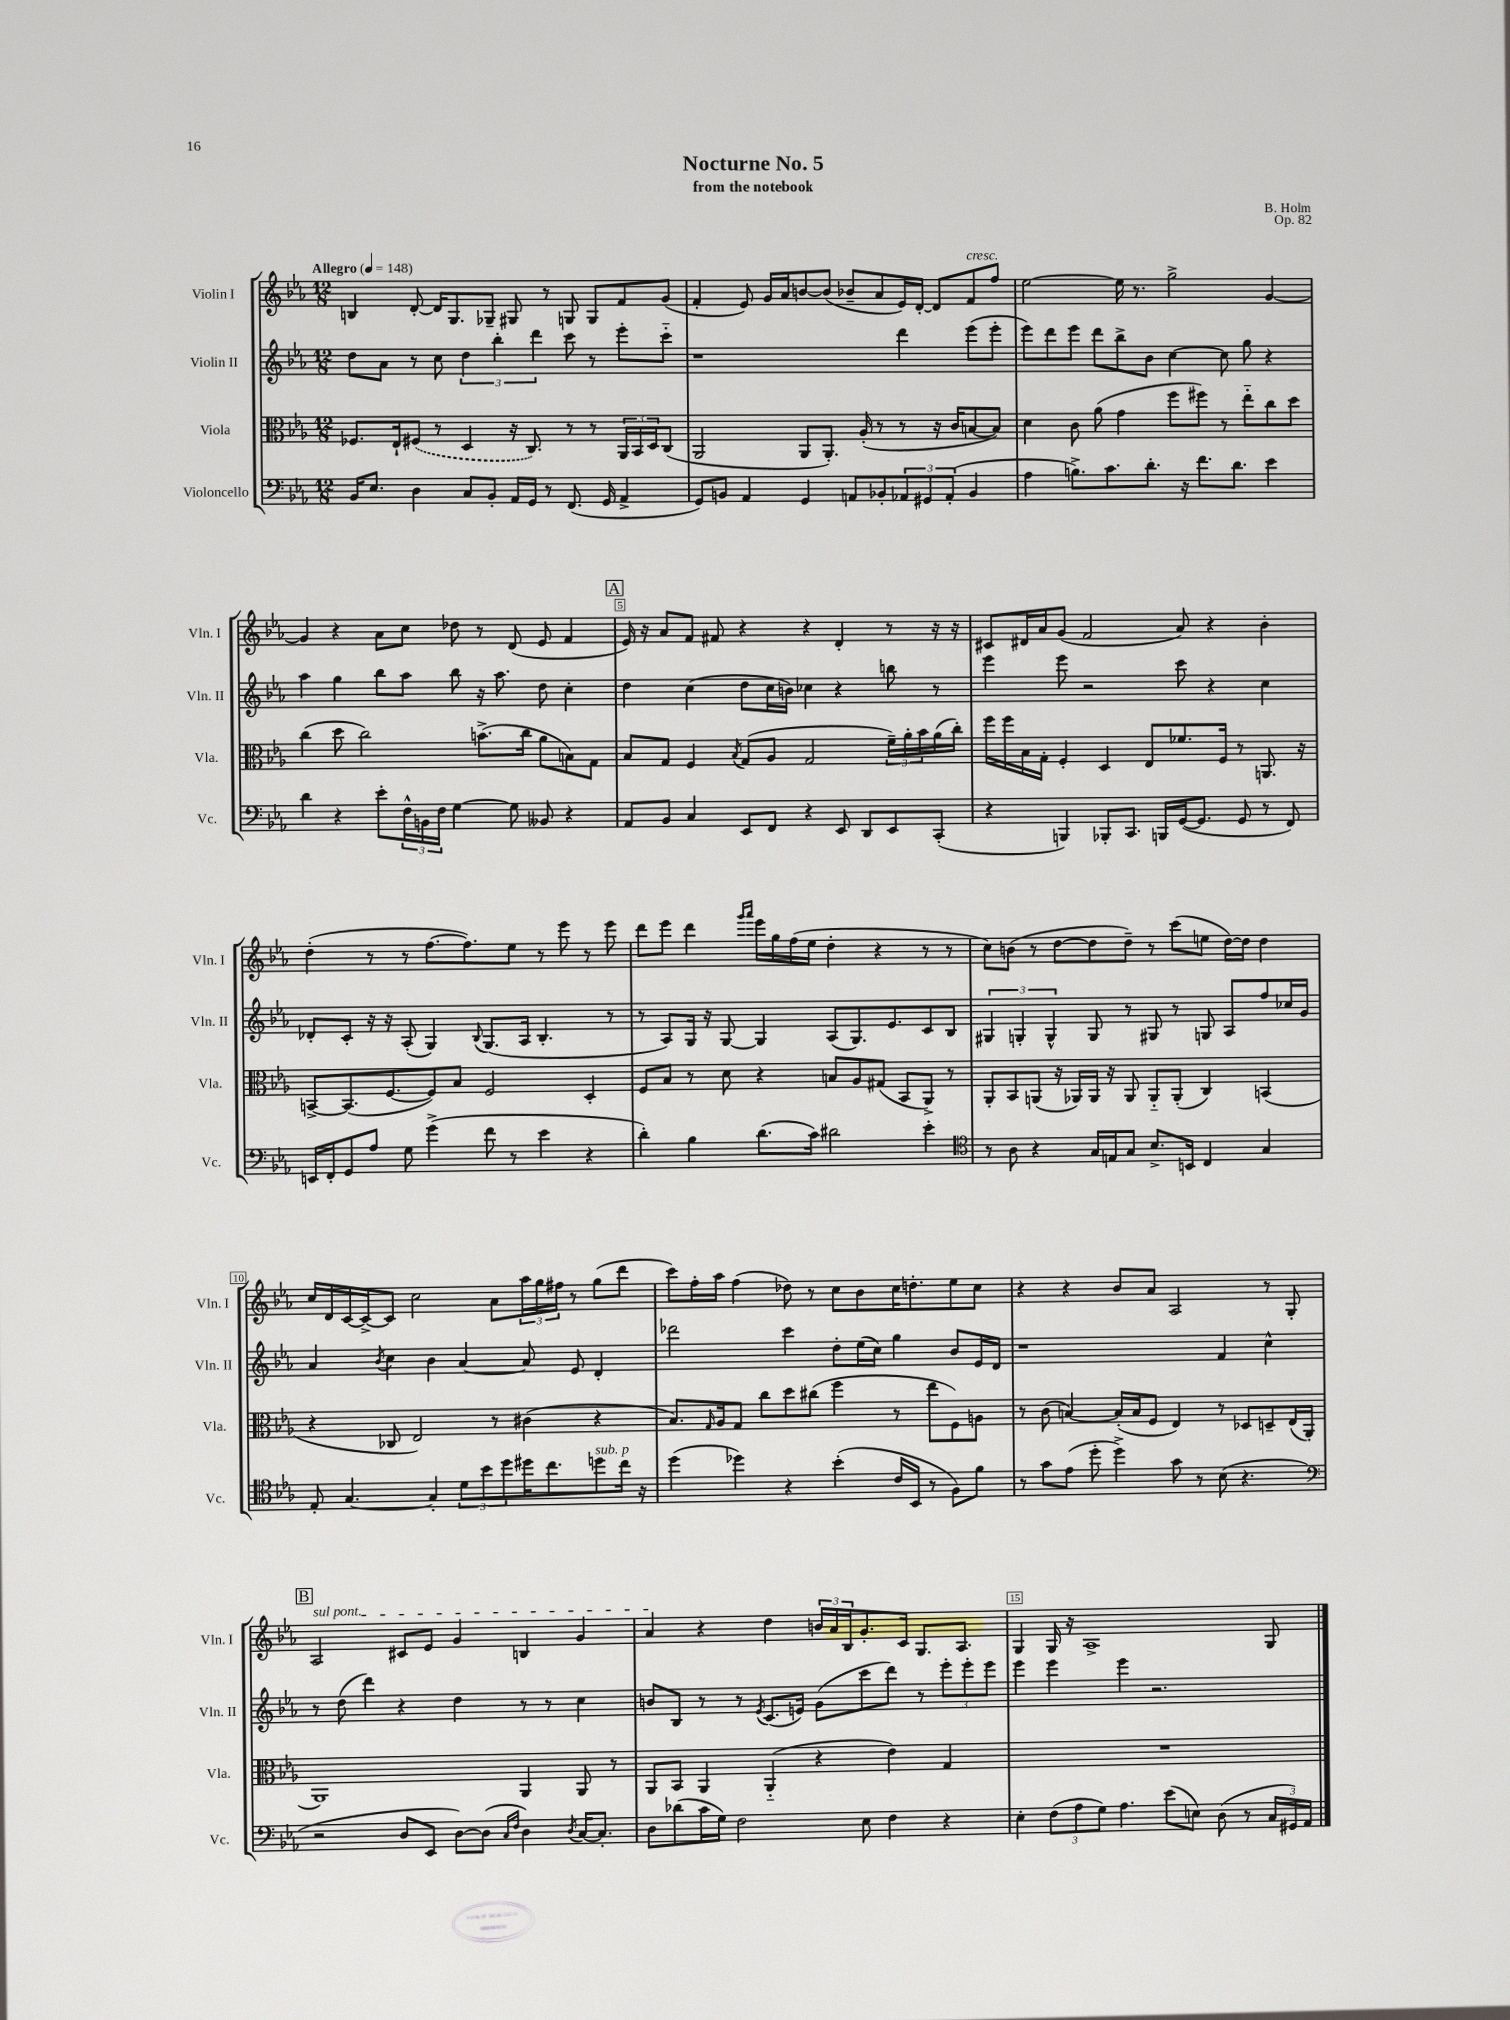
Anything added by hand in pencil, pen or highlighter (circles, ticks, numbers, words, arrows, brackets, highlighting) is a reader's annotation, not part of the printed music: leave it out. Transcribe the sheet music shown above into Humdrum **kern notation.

**kern	**kern	**kern	**kern
*part4	*part3	*part2	*part1
*staff4	*staff3	*staff2	*staff1
*I"Violoncello	*I"Viola	*I"Violin II	*I"Violin I
*I'Vc.	*I'Vla.	*I'Vln. II	*I'Vln. I
*clefF4	*clefC3	*clefG2	*clefG2
*k[b-e-a-]	*k[b-e-a-]	*k[b-e-a-]	*k[b-e-a-]
*M12/8	*M12/8	*M12/8	*M12/8
*MM148	*MM148	*MM148	*MM148
=1	=1	=1	=1
!	!	!	!LO:TX:a:B:t=Allegro
16BB-/KL	8.F-X/L	8dd\L	4Bn/
8.E-/J	.	.	.
.	.	8a-\J	.
.	16E-`/k	.	.
4D\	(8F#X/J	8r	[8d'/
.	8r	8cc\	16d/KL]
.	.	.	8.G/
8C/L	4D/	6dd\	.
8BB-'/J	.	.	8G-X~/J
.	.	6bb-'\	.
16AA-/LL	16r	.	8G#X/
16GG/JJ	8.C/)	.	.
.	.	6ddd\	.
8r	.	.	8r
(8.FF/	8r	8ccc\	8Gn/
.	8r	8r	8G/L
16GG/	.	.	.
4AA-^/	24AA-/LL	8eee-'\L	8f/
.	24BB-/	.	.
.	24D/J	.	.
.	(8C/J	8ccc\J	(8g/J
=2	=2	=2	=2
8GG/L)	2AA-/	1r	4f'/
8BBn/J	.	.	.
4AA-/	.	.	8e-/)
.	.	.	16g/LL
.	.	.	16a-/J
4GG/	8AA-/L	.	[8bn/
.	8.AA-'/J)	.	(8b/J]
8AAn/L	.	.	8b-X~/L
.	(16A-'/	.	.
8BB-X'/	8r	.	8a-/
12AA-X/	8r	4ddd\	16e-/L)
.	.	.	[16d'/JJ
12GG#X/	.	.	.
.	16r	.	8d/L]
(12AA-'/J	.	.	.
.	16c/KL	.	.
!	!	!	!LO:TX:a:i:t=cresc.
4BB-/	[8Bn/	(8eee-\L	8f/
.	8B/J])	8eee-'\J	8ff/J
=3	=3	=3	=3
4A-\	4d\	8eee-\L)	[2ee-\
.	.	8ddd\	.
8.Bn^\L)	8c\	8eee-\J	.
.	(8a-\	8ddd\L	.
8.c\	.	.	.
.	4g\	8bb-^\	16ee-\]
.	.	.	8.r
8.d'\J	.	8b-\J	.
.	8ff\L	[4cc\	2gg^\
16r	.	.	.
8.f\L	8ff#X\J)	.	.
.	8r	8cc\]	.
8.d\J	.	.	.
.	8ee-\L	8gg\	.
4e-\	8cc\	4r	[4g/
.	8dd\J	.	.
!!LO:LB:g=z
=4	=4	=4	=4
4d\	(4cc\	4aa-\	4g/]
4r	8dd\	4gg\	4r
.	2cc\)	.	.
8e-'\L	.	8bb-\L	8a-\L
24F^^\L	.	8aa-\J	8cc\J
24BBn\	.	.	.
24F\JJ	.	.	.
[4G\	.	8bb-\	8dd-X\
.	(8.bn^\L	16r	8r
.	.	8.aa-\	.
8G\]	.	.	(8d/
.	16cc\Jk	.	.
8BB--X/	8a-\L	8dd\	8e-/
4r	8Bn\)	4cc'\	4f/
.	8G\J	.	.
!!LO:REH:place=s1:t=A
=5	=5	=5	=5
8AA-/L	8B-/L	4dd\	16e-/)
.	.	.	16r
8BB-/J	8G/J	.	8a-/L
4C/	4F/	(4cc\	8f/J
.	.	.	8f#X/
.	8qB-/	.	.
8EE-/L	(8G/L	8dd\L	4r
8FF/J	8A-/J	16cc\L	.
.	.	16bn\JJ)	.
4r	2G/	4cc-X\	4r
8EE-/	.	4r	4d'/
8DD/L	.	.	.
8EE-/	24f~\LL)	8bbn\	8r
.	24a-'\	.	.
.	24b-\	.	.
(8CC'/J	(16a-\	8r	16r
.	16cc'\JJ)	.	16r
=6	=6	=6	=6
4r	16ff\LL	4eee-\	8c#X/L
.	16ff\	.	.
.	16B-\	.	16d#X/L
.	16G'\JJ	.	16a-/J
4BBBn/)	4F'/	8eee-\	(8g/J
.	.	2r	2f/
8BBB-X'/L	4D/	.	.
8.CC/J	.	.	.
.	8E-/L	.	.
16BBBn/LL	.	.	.
([16GG/J	8.f-X/	8ccc\	8a-/)
8.GG/J]	.	.	.
.	.	4r	4r
.	16F/Jk	.	.
8GG/	8r	.	.
8r	8.AAn/	4cc\	4b-'\
8FF/)	.	.	.
.	16r	.	.
!!LO:LB:g=z
=7	=7	=7	=7
16EEn/LL	[8BBn^/L	8d-X'/L	(4dd'\
16FF'/J	.	.	.
8GG/	(8.BB/]	8c'/J	.
8A-/J	.	16r	8r
.	[8.F/	16r	.
8G\	.	(8A-'/	8r
(4g^\	8F/])	4G/)	[8.ff\L
.	8B-/J	.	.
.	.	.	8.ff\])
.	.	8qqB-/	.
8f\	2F/	(8.G/L	.
8r	.	.	8ee-\J
.	.	16A-/Jk	.
4e-\	.	4.B-'/	8r
.	.	.	8eee-\
4r	4D'/	.	8r
.	.	8r	8eee-\
=8	=8	=8	=8
4d'\)	8F/L	8r	8ddd\L
.	8B-/J	8A-/L)	8eee-\J
4B-\	8r	16G/Jk	4ddd\
.	.	16r	.
.	8d\	[8G/	.
.	.	.	16qqggg/LL
.	.	.	16qqaaa-/JJ
(8.d\L	4r	4G/]	16eee-\LL
.	.	.	16gg\
.	.	.	(16ff\
16c\Jk)	.	.	16ee-\JJ
2d#X\	8Bn/L	(8A-/L	4dd'\
.	8A-/	8.G/)	.
.	(8G#X/J	.	4r
.	.	8.e-/	.
.	8BB-/L	.	.
4e-'\	8AA-^/J)	8c/	8r
.	8r	8B-/J	8r
=9	=9	=9	=9
*clefC4	*	*	*
8r	8AA-'/L	6G#X/	8cc\L)
8A-\	8BB-/	.	(8bn\J
.	.	6Gn'/	.
4r	(8AAn/J	.	8r
.	.	6G^^/	.
.	16r	.	[8dd\L
.	16AA-X/LL)	.	.
16G/LL	16AA-/JJ	8G/	8dd\]
16En/J	16r	.	.
8G/J	8AA-/	8r	8dd~\J)
8.B-^/L	8AA-/L	8G#X/	8r
.	(8AA-'/J	8r	(8ccc\L
16BBn/Jk	.	.	.
4C/	4C/)	8Gn/	8een\J
.	.	8A-/L	[16dd\LL)
.	.	.	16dd\JJ]
4G/	(4BBn/	8ff/	4dd\
.	.	16cc-X/L	.
.	.	16g/JJ	.
!!LO:LB:g=z
=10	=10	=10	=10
8E-'/	4r	4a-/	16cc/LL
.	.	.	16d/
[4.G/	.	.	[16c/
.	.	.	16c^/J_
.	.	8qb-/	.
.	8C-X/	4cc\	8c/J]
.	2E-/)	.	2cc\
4G'/]	.	4b-\	.
12d\L	.	[4a-/	.
12b-\	.	.	.
.	8r	.	8a-\L
12dd\	.	.	.
16dd#X\K	(4c#X\	8a-/]	24aa-\L
.	.	.	24gg\
8.cc\	.	.	.
.	.	.	24ff#X\JJ
.	.	8e-/	8r
!LO:TX:a:i:t=sub. p	!	!	!
8ddn\	4r	4d'/	(8gg\L
16cc\Jk	.	.	8ddd\J
16r	.	.	.
=11	=11	=11	=11
(4dd\	8.B-/L)	2ddd-X\	8ccc\L)
.	.	.	16ff'\L
.	16qqG/	.	.
.	16A-/k	.	16aa-\JJ
4dd-X\)	8G/J	.	(4ff\
.	8cc\L	.	.
4r	8dd\	4ccc\	8dd-X\)
.	(8cc#X\J	.	8r
(4b-'\	4ff\	8dd'\L	8cc\L
.	.	(16ee-\L	8b-\
.	.	16cc\JJ)	.
16c/LL	8r	4gg\	16cc\K
16BB-/JJ	.	.	8.ddn'\
8r	8ee-\L	.	.
8F\L)	8F\)	8b-/L	8ee-\
8f\J	8An\J	16e-/L	8cc\J
.	.	16d/JJ	.
=12	=12	=12	=12
8r	8r	1r	4r
8g\L	(8c\	.	.
(8e-\J	[4Bn/)	.	4r
8dd'\	.	.	.
4dd^\)	(16B'/LL]	.	8b-/L
.	16B/J	.	.
.	8F/J	.	8a-/J
8g\	4E-/)	.	2A-/
8r	.	.	.
(8B-\	8r	4f/	.
4.r	8D-X/L	.	.
.	8Dn~/	4cc^^\	8r
.	(16E-/L	.	8G'/
.	16AA-'/JJ	.	.
!!LO:LB:g=z
!!LO:REH:place=s1:t=B
=13	=13	=13	=13
*clefF4	*	*	*
!	!	!	!LO:TX:a:i:t=sul pont.
2r	1AA-)	8r	2A-/
.	.	(8dd\	.
.	.	4ddd\)	.
8D/L	.	4r	8c#X/L
8EE-/J	.	.	8e-/J
[8D\L)	.	4dd\	4g/
(8D\J]	.	.	.
16qqC/LL	.	.	.
16qqF/JJ	.	.	.
4D\)	4AA-/	8r	4Bn/
.	.	8r	.
8qD/	.	.	.
[16C/KL	8AA-/	4cc\	4g/
8.C'/J]	.	.	.
.	8r	.	.
=14	=14	=14	=14
8D\L	8AA-/L	8bn/L	4a-/
(8d-X\	8BB-/J	8B-/J	.
16c\L	4AA-/	8r	4r
16G\JJ)	.	.	.
2F\	.	8r	.
.	.	8qe-/	.
.	(4AA-/	(8.c/L	4dd\
.	.	16en/Jk)	.
.	4r	(8g\L	24bn/LL
.	.	.	24a-/
.	.	.	24B-/J
8E-\	.	8ccc\	8.g'/
4F\	4e-\)	8ddd\J)	.
.	.	.	16c/Jk
.	.	8r	8.G/L
4r	4G/	12eee-'\L	.
.	.	.	8.A-/J
.	.	12eee-'\	.
.	.	12eee-\J	.
=15	=15	=15	=15
4E-'\	1.r	4eee-\	4G/
(12F\L	.	4eee-\	16G/
.	.	.	16r
12A-\	.	.	.
.	.	.	1A-^
12G\J)	.	.	.
4.A-\	.	4eee-\	.
.	.	2.r	.
(8e-\L	.	.	.
8En\J)	.	.	.
(8D\	.	.	.
8r	.	.	.
24C/LL	.	.	8G/
24GG#X/)	.	.	.
24AA-/JJ	.	.	.
==	==	==	==
*-	*-	*-	*-
